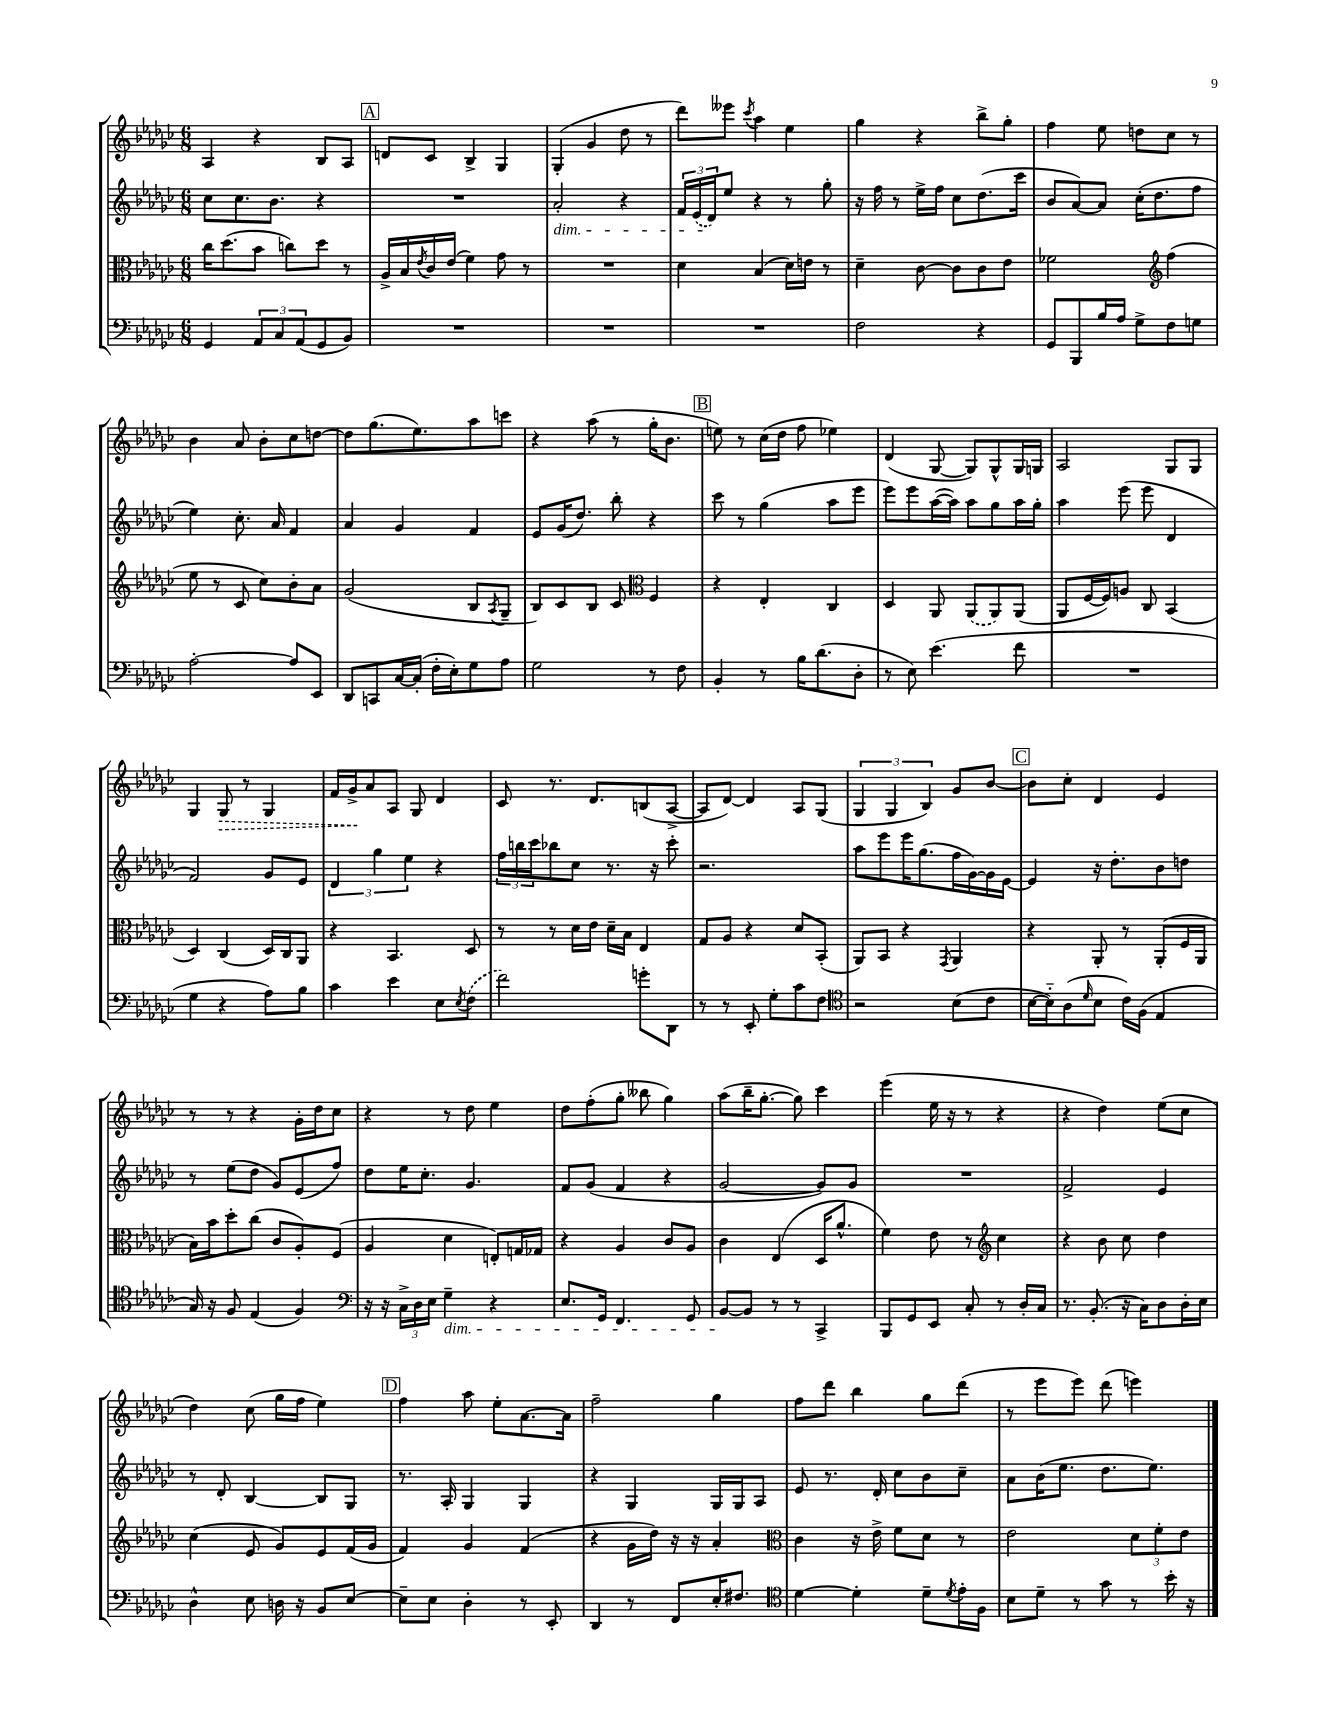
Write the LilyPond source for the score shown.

<<
\new StaffGroup <<
\new Staff = "s0" {
    \clef treble \key ges \major \numericTimeSignature \time 6/8
    aes4 r4 bes8 aes8 |
    \mark \markup { \box "A" } d'8 ces'8 bes4-> ges4 |
    ges4-.( ges'4 des''8 r8 |
    des'''8) eeses'''8 \acciaccatura { ces'''8 } aes''4 ees''4 |
    ges''4 r4 bes''8-> ges''8-. |
    f''4 ees''8 d''8 ces''8 r8 |
    bes'4 aes'8 bes'8-. ces''8 d''8~ |
    d''8 ges''8.( ees''8.) aes''8 c'''8 |
    r4 aes''8( r8 ges''16-. bes'8. |
    \mark \markup { \box "B" } e''8) r8 ces''16( des''16 f''8 ees''4) |
    des'4( ges8~ ges8) ges8-^ ges16 g16 |
    aes2 ges8 ges8 |
    ges4 \once \override Hairpin.style = #'dashed-line ges8\> r8 ges4 |
    f'16 ges'16->\! aes'8 aes8 ges8 des'4 |
    ces'8 r8. des'8. b8( aes8~-> |
    aes8 des'8~) des'4 aes8 ges8( |
    \tuplet 3/2 { ges4 ges4 bes4) } ges'8 bes'8~ |
    \mark \markup { \box "C" } bes'8 ces''8-. des'4 ees'4 |
    r8 r8 r4 ges'16-. des''16 ces''8 |
    r4 r8 des''8 ees''4 |
    des''8 f''8-.( ges''8-. beses''8 ges''4) |
    aes''8( bes''16-- ges''8.~-. ges''8) ces'''4 |
    ees'''4( ees''16 r16 r8 r4 |
    r4 des''4) ees''8( ces''8 |
    des''4) ces''8( ges''16 f''16 ees''4) |
    \mark \markup { \box "D" } f''4 aes''8 ees''8-. aes'8.~ aes'16 |
    f''2-- ges''4 |
    f''8 des'''8 bes''4 ges''8 des'''8( |
    r8 ees'''8 ees'''8) des'''8( e'''4) \bar "|." |
}
\new Staff = "s1" {
    \clef treble \key ges \major \numericTimeSignature \time 6/8
    ces''8 ces''8. bes'8. r4 |
    \mark \markup { \box "A" } R2. |
    aes'2-.\dim r4 |
    \tuplet 3/2 { f'16 \once \slurDashed ees'16( des'16\!) } ees''8 r4 r8 ges''8-. |
    r16 f''16 r8 ees''16-> f''16 ces''8 des''8.( ces'''16 |
    bes'8 aes'8~) aes'8 ces''16-.( des''8. f''8 |
    ees''4) ces''8.-. aes'16 f'4 |
    aes'4 ges'4 f'4 |
    ees'8 ges'16( des''8.) bes''8-. r4 |
    \mark \markup { \box "B" } ces'''8 r8 ges''4( aes''8 ees'''8 |
    ees'''8) ees'''8 aes''16~( aes''16) aes''8 ges''8 aes''16 ges''16-. |
    aes''4 ees'''8( ees'''8 des'4 |
    f'2) ges'8 ees'8 |
    \tuplet 3/2 { des'4 ges''4 ees''4 } r4 |
    \tuplet 3/2 { f''16 b''16 ces'''16 } bes''8 ces''8 r8. r16 ces'''8-. |
    r2. |
    aes''8 ees'''8 ees'''16 ges''8.( f''16 ges'16~) ges'16 ees'16~ |
    \mark \markup { \box "C" } ees'4 r16 des''8.-. bes'8 d''8 |
    r8 ees''8( des''8 ges'8) ees'8( f''8) |
    des''8 ees''16 ces''8.-. ges'4. |
    f'8 ges'8( f'4 r4 |
    ges'2~ ges'8) ges'8 |
    R2. |
    f'2-> ees'4 |
    r8 des'8-. bes4~ bes8 ges8 |
    \mark \markup { \box "D" } r8. aes16-. ges4 ges4 |
    r4 ges4 ges16 ges16 aes8 |
    ees'8 r8. des'16-. ces''8 bes'8 ces''8-- |
    aes'8 bes'16( ees''8. des''8. ees''8.) \bar "|." |
}
\new Staff = "s2" {
    \clef alto \key ges \major \numericTimeSignature \time 6/8
    ces''16 des''8.( bes'8 c''8) des''8 r8 |
    \mark \markup { \box "A" } aes16-> bes16 \acciaccatura { ees'8 } ces'16 ees'16( f'4) ges'8 r8 |
    R2. |
    des'4 bes4( des'16) e'16 r8 |
    des'4-- ces'8~ ces'8 ces'8 ees'8 |
    fes'2 \clef treble f''4( |
    ees''8 r8 ces'8 ces''8) bes'8-. aes'8 |
    ges'2( bes8 \acciaccatura { aes8 } ges8-- |
    bes8) ces'8 bes8 ces'8 \clef alto f4 |
    \mark \markup { \box "B" } r4 ees4-. ces4 |
    des4 aes,8 \once \slurDashed aes,8( aes,8) aes,8( |
    aes,8 f16~ f16) a8 ces8 bes,4( |
    des4) ces4( des16) ces16 aes,8 |
    r4 bes,4. des8 |
    r8 r8 des'16 ees'16 des'16-- bes16 ees4 |
    ges8 aes8 r4 des'8 bes,8-.( |
    aes,8) bes,8 r4 \acciaccatura { ges,8 } aes,4 |
    \mark \markup { \box "C" } r4 aes,8-. r8 aes,8-.( f16 aes,16 |
    bes16) bes'16 des''8-. ces''8( ces'8 aes8-.) f8( |
    aes4 des'4 e8-.) g16 ges16 |
    r4 aes4 ces'8 aes8 |
    ces'4 ees4( des16 aes'8.-^ |
    f'4) ees'8 r8 \clef treble ces''4 |
    r4 bes'8 ces''8 des''4 |
    ces''4( ees'8 ges'8) ees'8 f'16( ges'16 |
    \mark \markup { \box "D" } f'4) ges'4 f'4( |
    r4 ges'16 des''16) r16 r16 aes'4-. |
    \clef alto ces'4 r16 ees'16-> f'8 des'8 r8 |
    ees'2 \tuplet 3/2 { des'8 f'8-. ees'8 } \bar "|." |
}
\new Staff = "s3" {
    \clef bass \key ges \major \numericTimeSignature \time 6/8
    ges,4 \tuplet 3/2 { aes,8 ces8 aes,8( } ges,8 bes,8) |
    \mark \markup { \box "A" } R2. |
    R2. |
    R2. |
    f2 r4 |
    ges,8 bes,,8 bes16 aes16 ges8-> f8 g8 |
    aes2~-. aes8 ees,8 |
    des,8 c,8 ces16~ ces16-.( f16-. ees16-.) ges8 aes8 |
    ges2 r8 f8 |
    \mark \markup { \box "B" } bes,4-. r8 bes16 des'8.( des8-. |
    r8 ees8) ees'4.( f'8 |
    R2. |
    ges4 r4 aes8) bes8 |
    ces'4 ees'4 ees8 \acciaccatura { ees8 } \once \slurDashed f8( |
    f'2) g'8-. des,8 |
    r8 r8 ees,8-. ges8-. ces'8 f8 |
    \clef tenor r2 bes8( ces'8 |
    \mark \markup { \box "C" } bes16~ bes16-_) aes8( \grace { des'16 } bes8 ces'16) f16( ees4 |
    ges16) r16 f8 ees4( f4) |
    \clef bass r16 r16 \tuplet 3/2 { ces16-> des16 ees16 } ges4--\dim r4 |
    ees8. ges,16 f,4. ges,8 |
    bes,8~\! bes,8 r8 r8 ces,4-> |
    bes,,8 ges,8 ees,8 ces8-. r8 des16-. ces16 |
    r8. bes,8.-.( r16 ces16) des8 des16-. ees16 |
    des4-^ ees8 d16 r16 bes,8 ees8~ |
    \mark \markup { \box "D" } ees8-- ees8 des4-. r8 ees,8-. |
    des,4 r8 f,8 ees16-. fis8. |
    \clef tenor des'4~ des'4-. des'8-- \acciaccatura { des'8 } ees'16-. f16 |
    bes8 des'8-- r8 ges'8 r8 bes'16-. r16 \bar "|." |
}
>>
>>
\layout { \context { \Score \remove "Bar_number_engraver" } }
